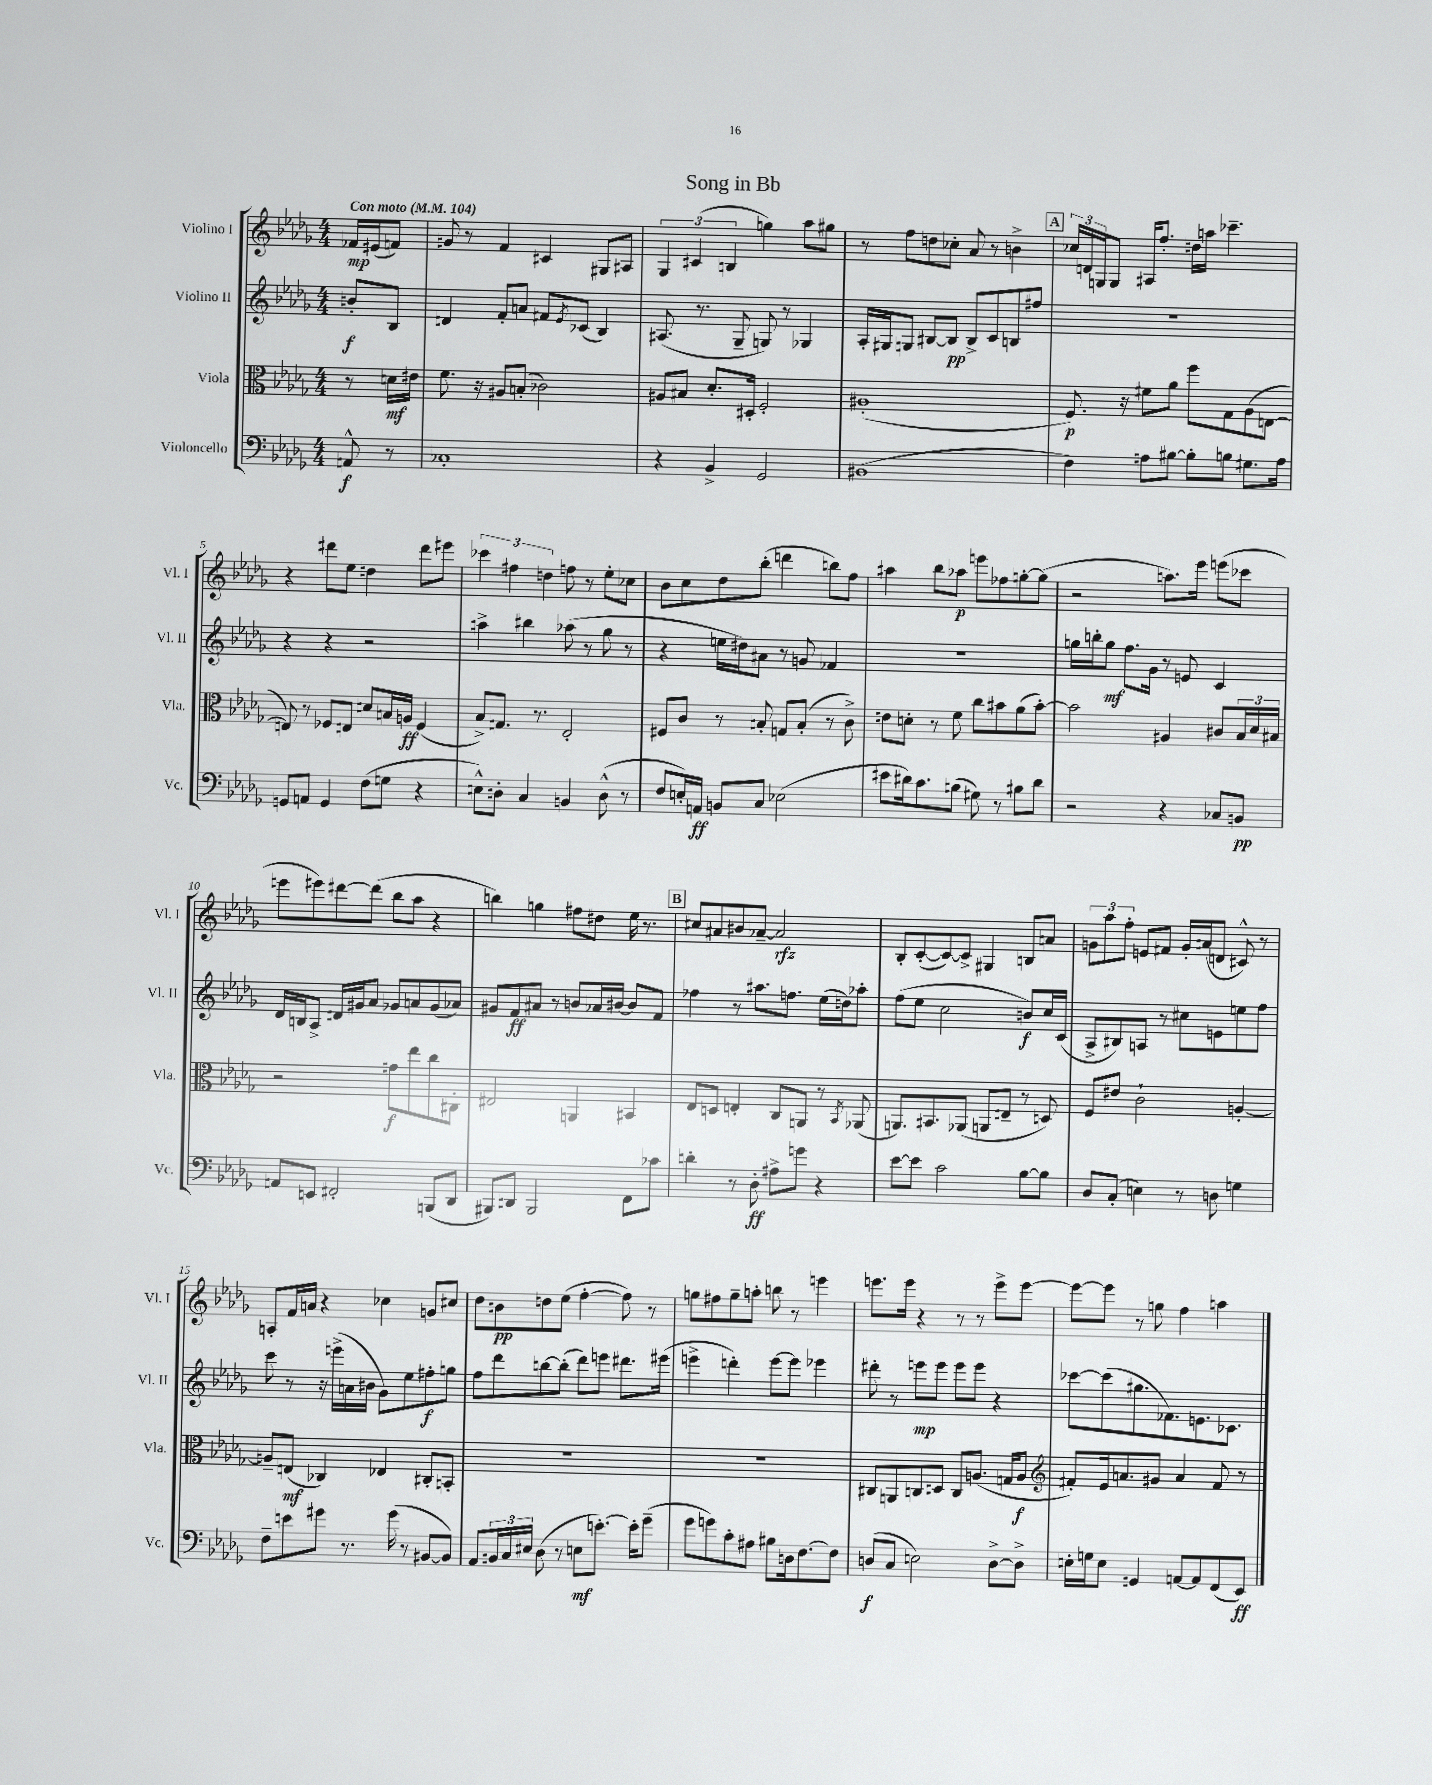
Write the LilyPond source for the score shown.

\header { title = "Song in Bb" }
<<
\new StaffGroup <<
\new Staff = "s0" \with { instrumentName = "Violino I" shortInstrumentName = "Vl. I" } {
    \clef treble \key des \major \numericTimeSignature \time 4/4 \partial 4 \tempo "Con moto" 4 = 104
    fes'16\mp eis'16( f'8) |
    g'8 r8 f'4 cis'4 gis8 ais8 |
    \tuplet 3/2 { ges4 cis'4( b4 } g''4) aes''8 gis''8 |
    r8 f''8 d''8 ces''8-. aes'8 r8 b'4-> |
    \mark \markup { \box "A" } \tuplet 3/2 { ces''16 d'16 g16 } g8 ais16 f''8.-. d''16 a''16 ces'''4.-- |
    r4 dis'''8 ees''8 d''4 dis'''8 eis'''8 |
    \tuplet 3/2 { ces'''4 fis''4 d''4 } f''8 r8 ees''8-. ces''8 |
    bes'8 c''8 des''8 bes''8-.( d'''4 b''8) f''8 |
    ais''4 bes''8 aes''8\p e'''8 fes''8 g''8~-. g''8( |
    r2 a''8.) ees'''16 e'''8( ces'''8 |
    e'''8 eis'''8) dis'''8~ dis'''8( bes''8 aes''8 r4 |
    b''4) g''4 fis''8 dis''8 ees''16 r8. |
    \mark \markup { \box "B" } cis''8 ais'8 bis'8 aes'8~-- aes'2\rfz |
    bes8-. c'8~-.( c'8~) c'8-> gis4 b8 a'8 |
    \tuplet 3/2 { g'8 aes''8 f''8-. } e'8 fis'8 g'16-. a'16( d'8 cis'8-^) r8 |
    a8-. f'16 a'16 r4 ces''4 g'8 cis''8 |
    des''8 b'8\pp d''8 ees''8( f''4~-. f''8) r8 |
    g''8 fis''8 g''8-- a''8-. b''8 r8 e'''4 |
    e'''8. e'''16 r4 r8 r8 e'''8-> e'''8~ |
    e'''8~ e'''8 r8 g''8 f''4 a''4 \bar "|." |
}
\new Staff = "s1" \with { instrumentName = "Violino II" shortInstrumentName = "Vl. II" } {
    \clef treble \key des \major \numericTimeSignature \time 4/4 \partial 4
    b'8-.\f bes8 |
    d'4 f'8-. a'8 fis'8 \acciaccatura { ees'8 } ces'8( bes4) |
    ais8.( r8. ges8-- g8) r8 ges4 |
    aes16-. gis16 g8 bis8~ bis8\pp bis8-> c'8 b8 fis''8 |
    \mark \markup { \box "A" } r1 |
    r4 r4 r2 |
    a''4-> bis''4 aes''8( r8 ges''8 r8 |
    r4 e''16 dis''16) ais'8 r8 g'8 fes'4 |
    R1 |
    g''16 b''16-. g''8\mf f''8. ges'16 r8 e'8 c'4 |
    des'16 b16 aes8-> d'16 gis'16 aes'8 ges'8 a'8 ges'8( aes'8) |
    gis'8 f'8\ff ais'8 r8 b'8 aes'16 bis'16~ bis'8 f'8 |
    \mark \markup { \box "B" } fes''4 r8 ais''8. f''8. ees''16( d''16) aes''8-. |
    f''8( ees''8 c''2 b'8\f) c''16 c'16( |
    aes8-> bis8) a8 r8 cis''8 e'8 e''8 f''8 |
    c'''8 r8 r16 e'''16->( a'16 bis'16 ges'8) ees''8 fis''8-.\f g''8 |
    f''8 des'''8 b''8~ b''8-.( des'''8) e'''8 dis'''8. eis'''16( |
    e'''4-> d'''4-.) e'''8~ e'''8 ees'''4 |
    dis'''8-. r8 e'''8\mp e'''8 e'''8 e'''8 r4 |
    ces'''8~ ces'''8( gis''8. fes'8.) e'8. ces'8. \bar "|." |
}
\new Staff = "s2" \with { instrumentName = "Viola" shortInstrumentName = "Vla." } {
    \clef alto \key des \major \numericTimeSignature \time 4/4 \partial 4
    r8 d'16\mf eis'16 |
    f'8. r16 ais8 b8-.( ces'2) |
    ais8 bis8 des'8.-. dis16-. f2-. |
    ais1-.( |
    \mark \markup { \box "A" } f8.\p) r16 fis'8 aes'8 f''8 ges8 aes8( e8~ |
    e8) r8 fes8 e8 d'8 b16 a16\ff fes4( |
    bes8->) g8. r8. ees2-. |
    fis8 c'8 r8 b8-. g8 b8-.( r8 c'8->) |
    e'8 d'8-. r8 f'8 c''8 bis'8 aes'8( bis'8~-.) |
    bis'2 ais4 cis'8 \tuplet 3/2 { bes16 des'16 bis16 } |
    r2 g'8\f ees''8 c''8 cis8-. |
    eis2 a,4 bis,4 |
    \mark \markup { \box "B" } ees8 d8 e4-. c8 a,8 r8 \acciaccatura { bes,8 } aes,8( |
    a,8.) bis,8. aes,8( a,8 e8-- r8 d8) |
    f8 eis'8 c'2-! a4~-. |
    a8-- e8\mf( ces4) ees4 cis8-. b,8-. |
    R1 |
    R1 |
    cis8 a,8 c8 d8 c8 a8.( g16 a8\f |
    \clef treble fis'8-.) ees'16 a'8. gis'8 a'4 fis'8 r8 \bar "|." |
}
\new Staff = "s3" \with { instrumentName = "Violoncello" shortInstrumentName = "Vc." } {
    \clef bass \key des \major \numericTimeSignature \time 4/4 \partial 4
    a,8-^\f r8 |
    ces1-. |
    r4 bes,4-> ges,2 |
    bis,1( |
    \mark \markup { \box "A" } f4) a8 bis8~ bis8-. b8 gis8. a16 |
    g,8 a,8 g,4 f8( g8 r4 |
    e8-^) d8-. c4 b,4 d8-^( r8 |
    f8 e16-.) a,16\ff b,8 c8 ees2( |
    eis'8 dis'16) c'8. b8( gis8) r8 bis8 dis'8 |
    r2 r4 ces8 b,8\pp |
    a,8 e,8 fis,2-. b,,8( des,8 |
    bis,,8) d,8 bis,,2 f,8 ces'8 |
    \mark \markup { \box "B" } d'4-. r8 des8-.\ff ais8-> g'8 r4 |
    ees'8~ ees'8 c'2 bes8~ bes8 |
    des8 c8-.( e4) r8 d8 g4 |
    f8-- e'8 gis'8 r8. gis'16( r8 bis,8~ bis,8) |
    aes,8 \tuplet 3/2 { b,16 c16 eis16 } des8( r8 e8\mf e'8.~-.) e'16-. ges'8--( |
    ges'8 g'8) c'8-. ais8 bis8 d16 f8.~ f8 |
    d8\f( c8 e2) d8~-> d8-> |
    e16-. g16 e8 g,4 a,8~ a,8 f,8( ees,8\ff) \bar "|." |
}
>>
>>
